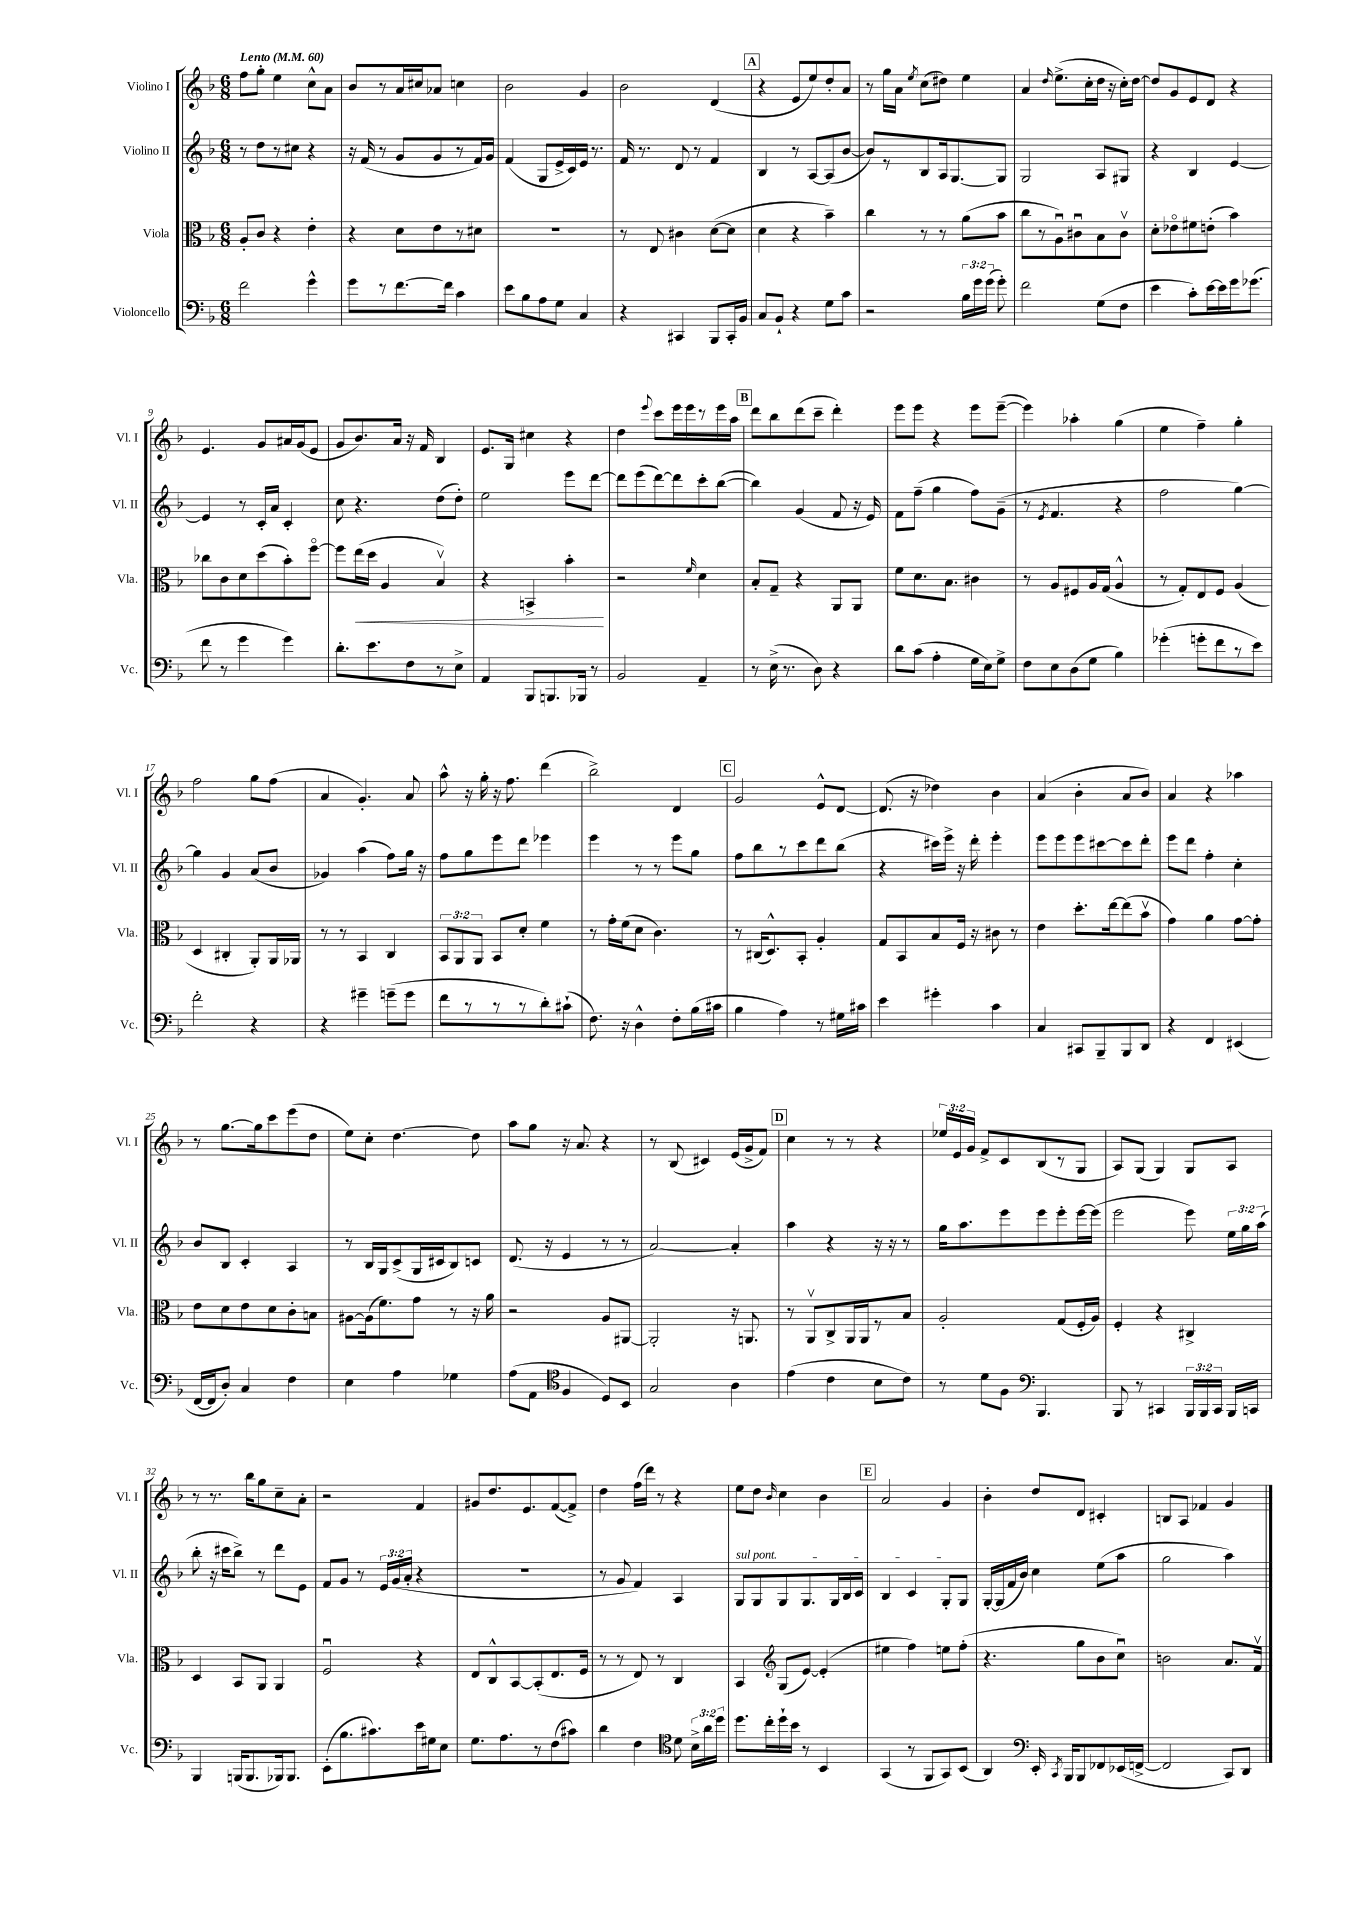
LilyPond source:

<<
\new StaffGroup <<
\new Staff = "s0" \with { instrumentName = "Violino I" shortInstrumentName = "Vl. I" } {
    \clef treble \key f \major \numericTimeSignature \time 6/8 \override Staff.TupletNumber.text = #tuplet-number::calc-fraction-text \tempo "Lento" 4 = 60
    \autoBeamOff f''8[ g''8]-. e''4 c''8[-^ a'8] |
    bes'8[ r8 a'16 cis''16 aes'8] c''4 |
    bes'2 g'4 |
    bes'2 d'4( |
    \mark \markup { \box "A" } r4 e'8[ e''8) d''8-. a'8] |
    r8 g''16[ a'16] \acciaccatura { e''8 } c''8[( dis''8]) e''4 |
    a'4 \grace { d''16 } e''8.[->( c''16-. d''16] r16 c''16[-.) d''16]~ |
    d''8[ g'8 e'8 d'8] r4 |
    e'4. g'8[ ais'16 g'16( e'8] |
    g'8[ bes'8.) a'16] r16 f'16 bes4 |
    e'8.[ g16] cis''4 r4 |
    d''4 \appoggiatura { e'''8 } c'''8[ e'''16 e'''16 r8 e'''16 a''16] |
    \mark \markup { \box "B" } d'''8[ bes''8 d'''8( c'''8]-- d'''4-.) |
    e'''8[ e'''8] r4 e'''8[ e'''8]~--( |
    e'''4) aes''4-. g''4( |
    e''4 f''4--) g''4-. |
    f''2 g''8[ f''8]( |
    a'4 g'4.-.) a'8 |
    a''8-^ r16 g''16-. r16 f''8. d'''4( |
    bes''2->) d'4 |
    \mark \markup { \box "C" } g'2 e'8[-^ d'8]~ |
    d'8.( r16 des''4) bes'4 |
    a'4( bes'4-. a'8[ bes'8]) |
    a'4 r4 aes''4 |
    r8 g''8.[~ g''16 c'''8 e'''8( d''8] |
    e''8[) c''8]-. d''4.~ d''8 |
    a''8[ g''8] r16 a'8. r4 |
    r8 bes8( cis'4) e'16[( g'16-> f'8]) |
    \mark \markup { \box "D" } c''4 r8 r8 r4 |
    \tuplet 3/2 { ees''16[ e'16 g'16] } f'8[-> c'8 bes8( r8 g8] |
    a8[) g8]( g4) g8[ a8] |
    r8 r8. bes''16[ g''8 c''8-- a'8]-. |
    r2 f'4 |
    gis'8[ d''8. e'8. f'8~( f'8]->) |
    d''4 f''16[( d'''16]) r8 r4 |
    e''8[ d''8] \grace { bes'16 } c''4 bes'4 |
    \mark \markup { \box "E" } a'2 g'4 |
    bes'4-. d''8[ d'8] cis'4-. |
    b8[ a8] fes'4 g'4 \bar "|." |
}
\new Staff = "s1" \with { instrumentName = "Violino II" shortInstrumentName = "Vl. II" } {
    \clef treble \key f \major \numericTimeSignature \time 6/8 \override Staff.TupletNumber.text = #tuplet-number::calc-fraction-text
    \autoBeamOff r8 d''8[ r8 cis''8] r4 |
    r16 f'16( r8 g'8[ g'8 r8 f'16) g'16] |
    f'4( g8[ e'16-> c'16) e'16] r8. |
    f'16 r8. d'8 r8 f'4 |
    \mark \markup { \box "A" } bes4 r8 a8[~ a8( bes'8]~ |
    bes'8[) r8 bes8 a16 g8.~ g8] |
    g2 a8[ gis8] |
    r4 bes4 e'4~ |
    e'4 r8 c'16[-. a'16] c'4-. |
    c''8 r4. d''8[( d''8]-.) |
    e''2 e'''8[ d'''8]~ |
    d'''8[ e'''8( d'''8~) d'''8 c'''8-. bes''8]~( |
    \mark \markup { \box "B" } bes''4) g'4( f'8 r16 e'16) |
    f'8[ f''8]--( g''4 f''8[) g'8]--( |
    r8 \acciaccatura { e'8 } f'4. r4 |
    f''2 g''4~) |
    g''4 g'4 a'8[( bes'8] |
    ges'4) a''4( f''8[) g''16] r16 |
    f''8[ g''8 e'''8 d'''8] ees'''4 |
    e'''4 r8 r8 e'''8[ g''8] |
    \mark \markup { \box "C" } f''8[ bes''8 r8 c'''8 d'''8 bes''8]( |
    r4 cis'''16[) e'''16]-> r16 d'''16-. e'''4-. |
    e'''8[ e'''8 e'''8 cis'''8~ cis'''8 d'''8]-. |
    e'''8[ d'''8] f''4-. c''4-. |
    bes'8[ bes8] c'4-. a4 |
    r8 bes16[ g16 c'8->( g16 cis'16 bes8) c'8] |
    d'8.( r16 e'4 r8 r8 |
    a'2~) a'4-. |
    \mark \markup { \box "D" } a''4 r4 r16 r16 r8 |
    g''16[ a''8. e'''8 e'''8 e'''8-. e'''16~ e'''16]( |
    e'''2 e'''8) \tuplet 3/2 { e''16[ g''16 a''16]( } |
    bes''8-. r16 cis'''16[ bes''8]->) r8 d'''8[ e'8] |
    f'8[ g'8] r8 \tuplet 3/2 { e'16[ g'16( a'16]-. } r4 |
    R2. |
    r8 g'8 f'4) a4 |
    \once \override TextSpanner.bound-details.left.text = \markup { \italic "sul pont." } g8[\startTextSpan g8 g8 g8. g16 bes16 c'16] |
    \mark \markup { \box "E" } bes4 c'4 g8[-. g8]\stopTextSpan |
    g16[~-. g16( f'16 bes'16]) c''4 e''8[( a''8] |
    g''2 a''4) \bar "|." |
}
\new Staff = "s2" \with { instrumentName = "Viola" shortInstrumentName = "Vla." } {
    \clef alto \key f \major \numericTimeSignature \time 6/8 \override Staff.TupletNumber.text = #tuplet-number::calc-fraction-text
    \autoBeamOff a8[-. c'8] r4 e'4-. |
    r4 d'8[ e'8 r8 dis'8] |
    R2. |
    r8 e8 cis'4 d'8[~( d'8] |
    \mark \markup { \box "A" } d'4 r4 bes'4--) |
    c''4 r8 r8 a'8[( bes'8] |
    c''8[ r8 a8\downbow) cis'8\downbow bes8 cis'8]\upbow |
    d'8[-. ees'8\flageolet fis'8 e'8]-.( bes'4) |
    ces''8[ c'8 d'8 d''8( bes'8-.) f''8]~\flageolet |
    f''8[ e''16\<( d''16] a4 bes4\upbow) |
    r4 b,4-> bes'4-.\! |
    r2 \grace { f'16 } d'4 |
    \mark \markup { \box "B" } bes8[-. g8]-- r4 a,8[ a,8] |
    f'8[ d'8. bes8.] cis'4 |
    r8 a8[ fis8 a16 g16]( a4-^ |
    r8 g8[-.) e8 f8] a4( |
    d4 cis4-. a,8[-.) a,16 aes,16] |
    r8 r8 bes,4 c4 |
    \tuplet 3/2 { bes,8[ a,8 a,8] } bes,8[ d'8]-. f'4 |
    r8 g'16[-. f'16( d'8] c'4.) |
    \mark \markup { \box "C" } r8 cis16[( d8.-^) bes,8]-. a4-. |
    g8[ bes,8 bes8 f16] r16 cis'8 r8 |
    e'4 d''8.[-. e''16~ e''8( bes'8]\upbow |
    g'4) a'4 g'8[~ g'8]-. |
    e'8[ d'8 e'8 d'8 c'8-. b8] |
    ais8[~ ais16( f'8.) g'8] r8 r16 a'16 |
    r2 a8[ ais,8]~ |
    ais,2-. r16 a,8. |
    \mark \markup { \box "D" } r8 a,8[\upbow c8-> a,16 a,16 r8 bes8] |
    a2-. g8[( f16-. a16]) |
    f4-. r4 cis4-> |
    d4 bes,8[ a,8] a,4 |
    f2\downbow r4 |
    e8[ c8-^ bes,8~ bes,8-.( e8. f16] |
    r8 r8 e8) r8 c4 |
    bes,4 \clef treble g8[( e'8]~) e'4-.( |
    \mark \markup { \box "E" } eis''4 f''4) e''8[ f''8]-.( |
    r4. g''8[ bes'8 c''8]\downbow) |
    b'2 a'8.[ f'16]\upbow \bar "|." |
}
\new Staff = "s3" \with { instrumentName = "Violoncello" shortInstrumentName = "Vc." } {
    \clef bass \key f \major \numericTimeSignature \time 6/8 \override Staff.TupletNumber.text = #tuplet-number::calc-fraction-text
    \autoBeamOff f'2 g'4-^ |
    g'8[ r8 f'8.~ f'16] c'4 |
    e'8[ bes8 a8 g8] c4 |
    r4 cis,4 bes,,8[ cis,16-. bes,16] |
    \mark \markup { \box "A" } c8[ bes,8]-! r4 g8[ c'8] |
    r2 \tuplet 3/2 { bes16[ g'16 g'16]( } g'8-.) |
    f'2 g8[( f8] |
    e'4 c'8[-.) e'16~ e'16 g'16 ges'8.]( |
    f'8 r8 g'4 g'4) |
    d'8.[-. e'8. f8 r8 e8]-> |
    a,4 bes,,8[ b,,8. bes,,16] r8 |
    bes,2 a,4-- |
    \mark \markup { \box "B" } r8 e16->( r8. d8) r4 |
    d'8[ c'8]( a4-. g16[ e16) g8]-> |
    f8[ e8 d8( g8] bes4) |
    ges'4-.( g'8[-. f'8 r8 e'8]) |
    f'2-. r4 |
    r4 gis'4-- g'8[--( g'8] |
    f'8[ r8 r8 r8 d'8-.) cis'8]-!( |
    f8.) r16 d4-^ f8[-. bes16( cis'16] |
    \mark \markup { \box "C" } bes4 a4) r8 gis16[ cis'16] |
    e'4 gis'4-. c'4 |
    c4 cis,8[ bes,,8-- bes,,8 d,8] |
    r4 f,4 eis,4( |
    f,16[~ f,16 d8]-.) c4 f4 |
    e4 a4 ges4 |
    a8[( a,8] \clef tenor f4 d8[) bes,8] |
    g2 a4 |
    \mark \markup { \box "D" } e'4( c'4 bes8[ c'8]) |
    r8 d'8[ f8] \clef bass bes,,4. |
    bes,,8 r8 cis,4 \tuplet 3/2 { bes,,16[ bes,,16 cis,16] } bes,,16[ c,16] |
    bes,,4 b,,16[( b,,8. bes,,16) bes,,8.] |
    e,8[-.( bes8. cis'8.) e'16 gis16 e8] |
    g8.[ a8. r8 f8( cis'8]) |
    d'4 f4 \clef tenor d'8 \tuplet 3/2 { bes16[-> a'16 d''16] } |
    d''8.[ c''16-. d''16-! bes'16] r8 bes,4 |
    \mark \markup { \box "E" } g,4( r8 f,8[ g,8) bes,8]( |
    a,4) \clef bass e,16-. \acciaccatura { c,8 } bes,,16[ bes,,8 fes,8 ees,16( f,16]~-> |
    f,2 c,8[) d,8] \bar "|." |
}
>>
>>
